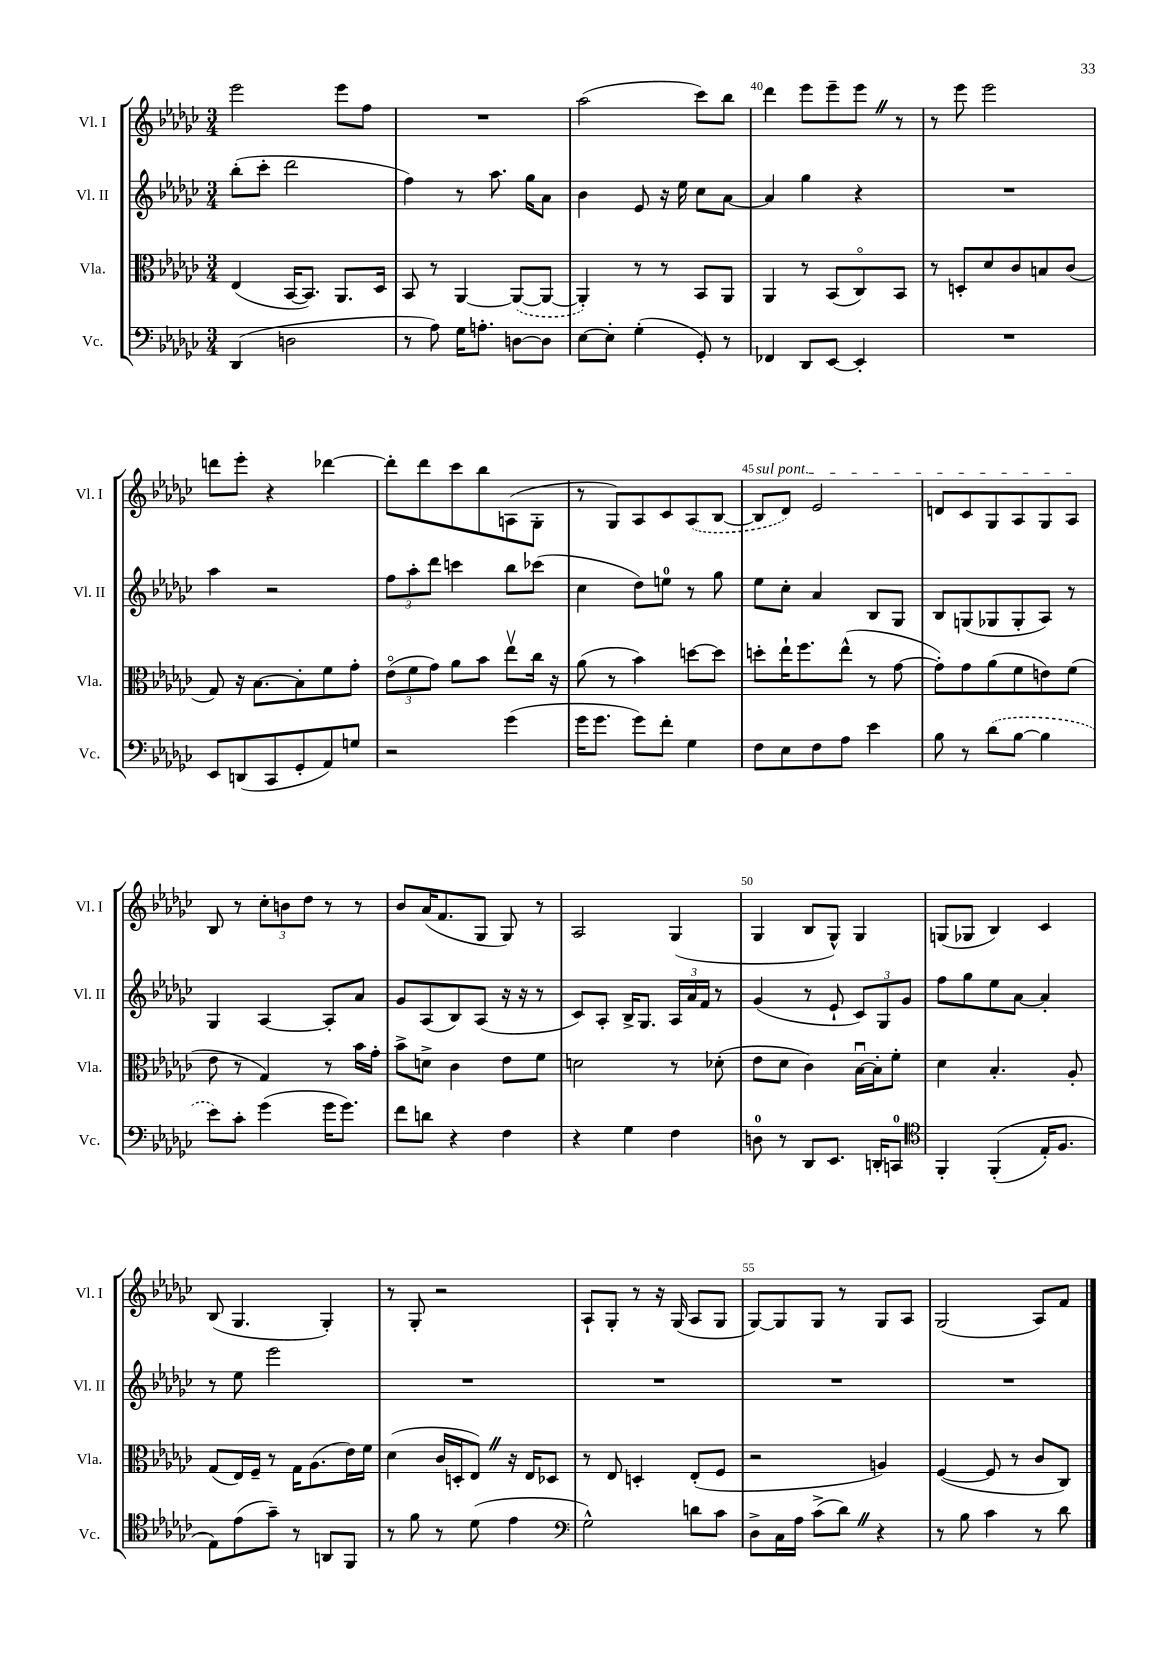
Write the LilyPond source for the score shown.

<<
\new StaffGroup <<
\new Staff = "s0" \with { instrumentName = "Vl. I" shortInstrumentName = "Vl. I" } {
    \clef treble \key ges \major \numericTimeSignature \time 3/4
    ees'''2 ees'''8 f''8 |
    R2. |
    aes''2( ces'''8) bes''8 |
    des'''4 ees'''8 ees'''8-- ees'''8 \once \override BreathingSign.text = \markup { \musicglyph "scripts.caesura.straight" } \breathe r8 |
    r8 ees'''8 ees'''2 |
    d'''8 ees'''8-. r4 des'''4~ |
    des'''8-. des'''8 ces'''8 bes''8 a8( ges8-. |
    r8 ges8) aes8 ces'8 \once \slurDashed aes8( bes8~ |
    \once \override TextSpanner.bound-details.left.text = \markup { \italic "sul pont." } bes8\startTextSpan des'8) ees'2 |
    d'8 ces'8 ges8 aes8 ges8 aes8\stopTextSpan |
    bes8 r8 \tuplet 3/2 { ces''8-. b'8 des''8 } r8 r8 |
    bes'8 aes'16( f'8. ges8 ges8) r8 |
    aes2 ges4( |
    ges4 bes8 ges8-^) ges4 |
    g8( ges8 bes4) ces'4 |
    bes8( ges4. ges4-.) |
    r8 ges8-. r2 |
    aes8-! ges8-. r8 r16 ges16( aes8 ges8 |
    ges8~) ges8 ges8 r8 ges8 aes8 |
    ges2( aes8) f'8 \bar "|." |
}
\new Staff = "s1" \with { instrumentName = "Vl. II" shortInstrumentName = "Vl. II" } {
    \clef treble \key ges \major \numericTimeSignature \time 3/4
    bes''8-.( ces'''8-. des'''2 |
    f''4) r8 aes''8. ges''16 aes'8 |
    bes'4 ees'8 r16 ees''16 ces''8 aes'8~ |
    aes'4 ges''4 r4 |
    R2. |
    aes''4 r2 |
    \tuplet 3/2 { f''8 aes''8-. des'''8 } c'''4 bes''8 ces'''8( |
    ces''4 des''8) e''8-0 r8 ges''8 |
    ees''8 ces''8-. aes'4 bes8 ges8 |
    bes8 g8( ges8 ges8-. aes8) r8 |
    ges4 aes4~ aes8-. aes'8 |
    ges'8 aes8( bes8) aes8( r16 r16 r8 |
    ces'8) aes8-. bes16-> ges8. \tuplet 3/2 { aes16 aes'16 f'16 } r8 |
    ges'4( r8 ees'8-! \tuplet 3/2 { ces'8) ges8 ges'8 } |
    f''8 ges''8 ees''8 aes'8~ aes'4-. |
    r8 ees''8 ees'''2 |
    R2. |
    R2. |
    R2. |
    R2. \bar "|." |
}
\new Staff = "s2" \with { instrumentName = "Vla." shortInstrumentName = "Vla." } {
    \clef alto \key ges \major \numericTimeSignature \time 3/4
    ees4( bes,16~ bes,8.) aes,8. des16 |
    bes,8 r8 aes,4~ \once \slurDashed aes,8~( aes,8~ |
    aes,4-.) r8 r8 bes,8 aes,8 |
    aes,4 r8 bes,8( ces8\flageolet) bes,8 |
    r8 d8-. des'8 ces'8 b8 ces'8( |
    ges8) r16 bes8.~ bes8-. f'8 ges'8-. |
    \tuplet 3/2 { ees'8\flageolet( f'8 ges'8) } aes'8 bes'8 ees''8\upbow ces''16 r16 |
    aes'8( r8 bes'4) d''8~ d''8 |
    d''8-. ees''16-! f''8. ees''8-^( r8 ges'8~ |
    ges'8-.) ges'8 aes'8( f'8 e'8) f'8( |
    ees'8 r8 ges4) r8 bes'16 ges'16-. |
    bes'8-> d'8-> ces'4 ees'8 f'8 |
    d'2 r8 des'8-.( |
    ees'8 des'8 ces'4) bes16~\downbow bes16-. f'8-. |
    des'4 bes4.-. aes8-. |
    ges8( ees16) f16-- r8 ges16 aes8.( ees'16) f'16 |
    des'4( ces'16 d16-. ees8) \once \override BreathingSign.text = \markup { \musicglyph "scripts.caesura.straight" } \breathe r16 ees16 des8 |
    r8 ees8 d4-. ees8-.( f8 |
    r2 a4) |
    f4~( f8 r8 ces'8 ces8) \bar "|." |
}
\new Staff = "s3" \with { instrumentName = "Vc." shortInstrumentName = "Vc." } {
    \clef bass \key ges \major \numericTimeSignature \time 3/4
    des,4( d2 |
    r8 aes8) ges16 a8.-. d8~ d8 |
    ees8~ ees8-. ges4-.( ges,8-.) r8 |
    fes,4 des,8 ees,8~ ees,4-. |
    R2. |
    ees,8 d,8( ces,8 ges,8-. aes,8) g8 |
    r2 ges'4( |
    ges'16 ges'8. ges'8) f'8-. ges4 |
    f8 ees8 f8 aes8 ees'4 |
    bes8 r8 \once \slurDashed des'8( bes8~ bes4 |
    ees'8) ces'8-. ges'4( ges'16 ges'8.) |
    f'8 d'8 r4 f4 |
    r4 ges4 f4 |
    d8-0 r8 des,8 ees,8. d,16-. c,8-0 |
    \clef tenor f,4-. f,4-.(\( ees16-.) f8. |
    ees8\) ees'8( ges'8--) r8 a,8 f,8 |
    r8 f'8 r8 des'8( ees'4 |
    \clef bass ges2-^) d'8 ces'8 |
    des8-> ces16 aes16 ces'8->( des'8) \once \override BreathingSign.text = \markup { \musicglyph "scripts.caesura.straight" } \breathe r4 |
    r8 bes8 ces'4 r8 des'8 \bar "|." |
}
>>
>>
\layout { \context { \Score currentBarNumber = #37 \override BarNumber.break-visibility = ##(#f #t #t) barNumberVisibility = #(every-nth-bar-number-visible 5) } }
